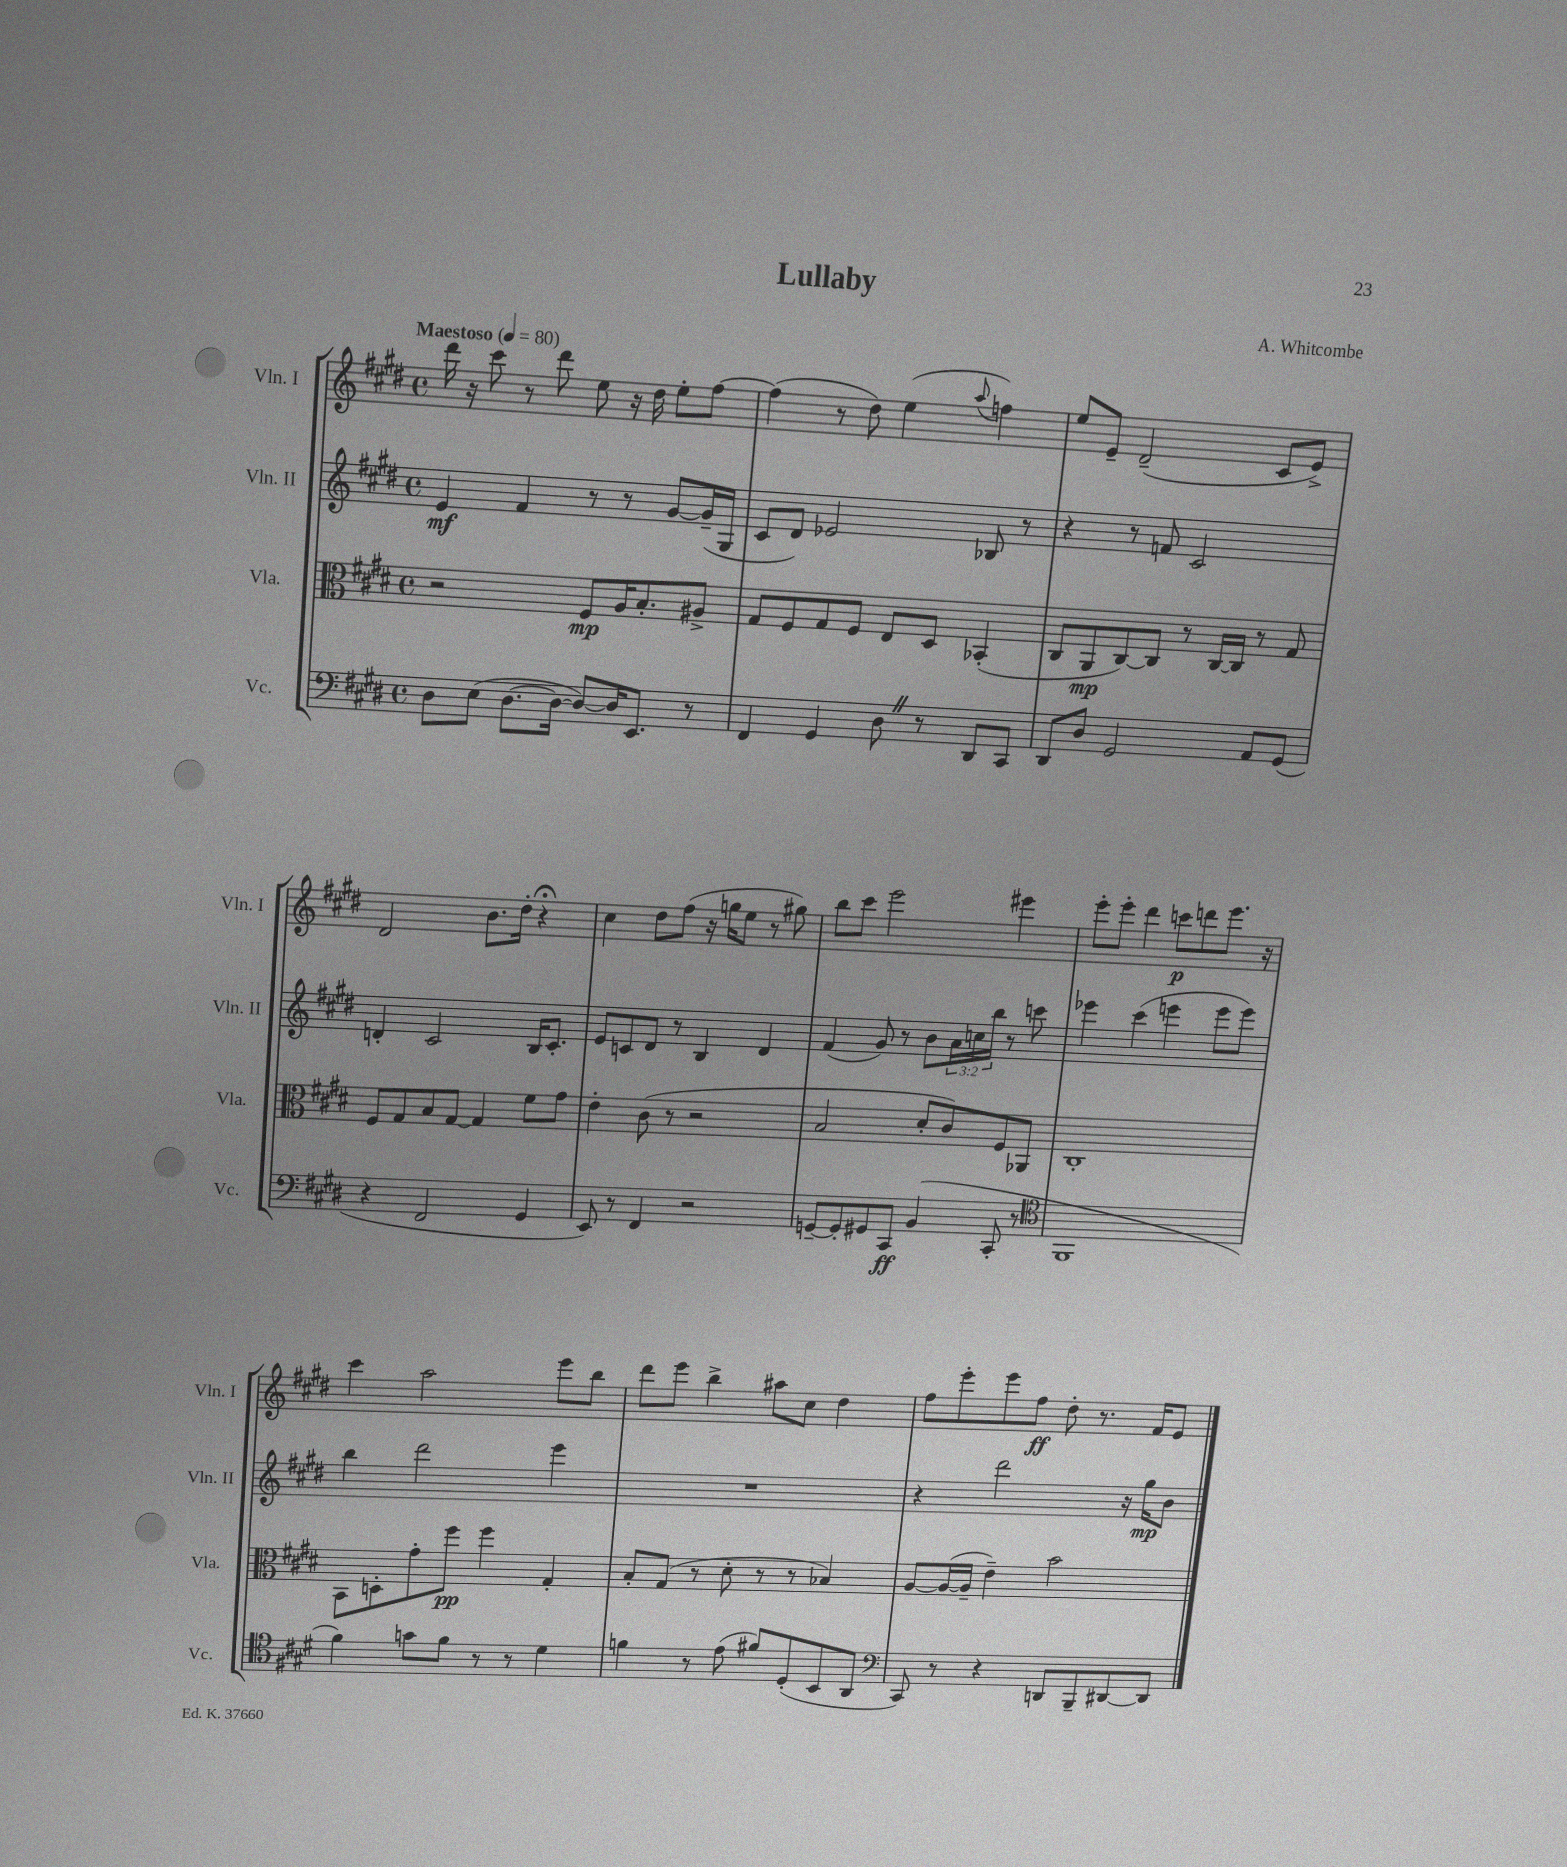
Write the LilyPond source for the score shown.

\header { title = "Lullaby" composer = "A. Whitcombe" }
<<
\new StaffGroup <<
\new Staff = "s0" \with { instrumentName = "Vln. I" shortInstrumentName = "Vln. I" } {
    \clef treble \key e \major \defaultTimeSignature \time 4/4 \tempo "Maestoso" 4 = 80
    dis'''16 r16 cis'''8 r8 dis'''8 e''8 r16 dis''16 e''8-. fis''8~ |
    fis''4( r8 dis''8) e''4( \appoggiatura { a''8 } f''4) |
    e''8 e'8-- dis'2--( cis'8 e'8->) |
    dis'2 b'8. dis''16-. r4\fermata |
    cis''4 dis''8 fis''8( r16 g''16 e''8 r8 gis''8) |
    b''8 cis'''8 e'''2 eis'''4 |
    e'''8-. e'''8-. dis'''4 c'''8\p d'''8 e'''8. r16 |
    cis'''4 a''2 e'''8 b''8 |
    dis'''8 e'''8 b''4-> ais''8 cis''8 dis''4 |
    fis''8 e'''8-. e'''8 fis''8\ff dis''8-. r8. fis'16 e'8 \bar "|." |
}
\new Staff = "s1" \with { instrumentName = "Vln. II" shortInstrumentName = "Vln. II" } {
    \clef treble \key e \major \defaultTimeSignature \time 4/4 \override Staff.TupletNumber.text = #tuplet-number::calc-fraction-text
    e'4\mf fis'4 r8 r8 gis'8~ gis'16--( gis16 |
    cis'8 dis'8) ees'2 bes8 r8 |
    r4 r8 f'8 cis'2 |
    d'4-. cis'2 b16 cis'8.-. |
    e'8 c'8 dis'8 r8 b4 dis'4 |
    fis'4( gis'8) r8 b'8 \tuplet 3/2 { a'16 c''16 b''16 } r8 c'''8 |
    ees'''4 cis'''4( e'''4 e'''8 e'''8) |
    b''4 dis'''2 e'''4 |
    R1 |
    r4 dis'''2 r16 gis''16\mp b'8 \bar "|." |
}
\new Staff = "s2" \with { instrumentName = "Vla." shortInstrumentName = "Vla." } {
    \clef alto \key e \major \defaultTimeSignature \time 4/4
    r2 fis8\mp a16 b8.-. ais8-> |
    gis8 fis8 gis8 fis8 e8 dis8 bes,4-.( |
    cis8 a,8\mp cis8~) cis8 r8 cis16~ cis16 r8 gis8 |
    fis8 gis8 b8 gis8~ gis4 fis'8 gis'8 |
    e'4-. cis'8( r8 r2 |
    b2 dis'8-. cis'8) fis8 aes,8 |
    cis1-. |
    b,8 d8-. gis'8-. fis''8\pp fis''4 gis4-. |
    b8-. gis8( r8 dis'8-. r8 r8 bes4) |
    a8~ a16~( a16-- e'4--) b'2 \bar "|." |
}
\new Staff = "s3" \with { instrumentName = "Vc." shortInstrumentName = "Vc." } {
    \clef bass \key e \major \defaultTimeSignature \time 4/4
    dis8 e8( dis8.~ dis16~ dis8~) dis16 e,8. r8 |
    fis,4 gis,4 dis8 \once \override BreathingSign.text = \markup { \musicglyph "scripts.caesura.straight" } \breathe r8 dis,8 cis,8 |
    dis,8 dis8 gis,2 a,8 gis,8( |
    r4 fis,2 gis,4 |
    e,8) r8 fis,4 r2 |
    g,8~-- g,8-. gis,8 cis,8\ff b,4( cis,8-. r8 |
    \clef tenor fis,1 |
    fis'4) g'8 fis'8 r8 r8 dis'4 |
    f'4 r8 e'8( fis'8) dis8-.( b,8 a,8 |
    \clef bass cis,8) r8 r4 d,8 b,,8-- dis,8~ dis,8 \bar "|." |
}
>>
>>
\layout { \context { \Score \remove "Bar_number_engraver" } }
